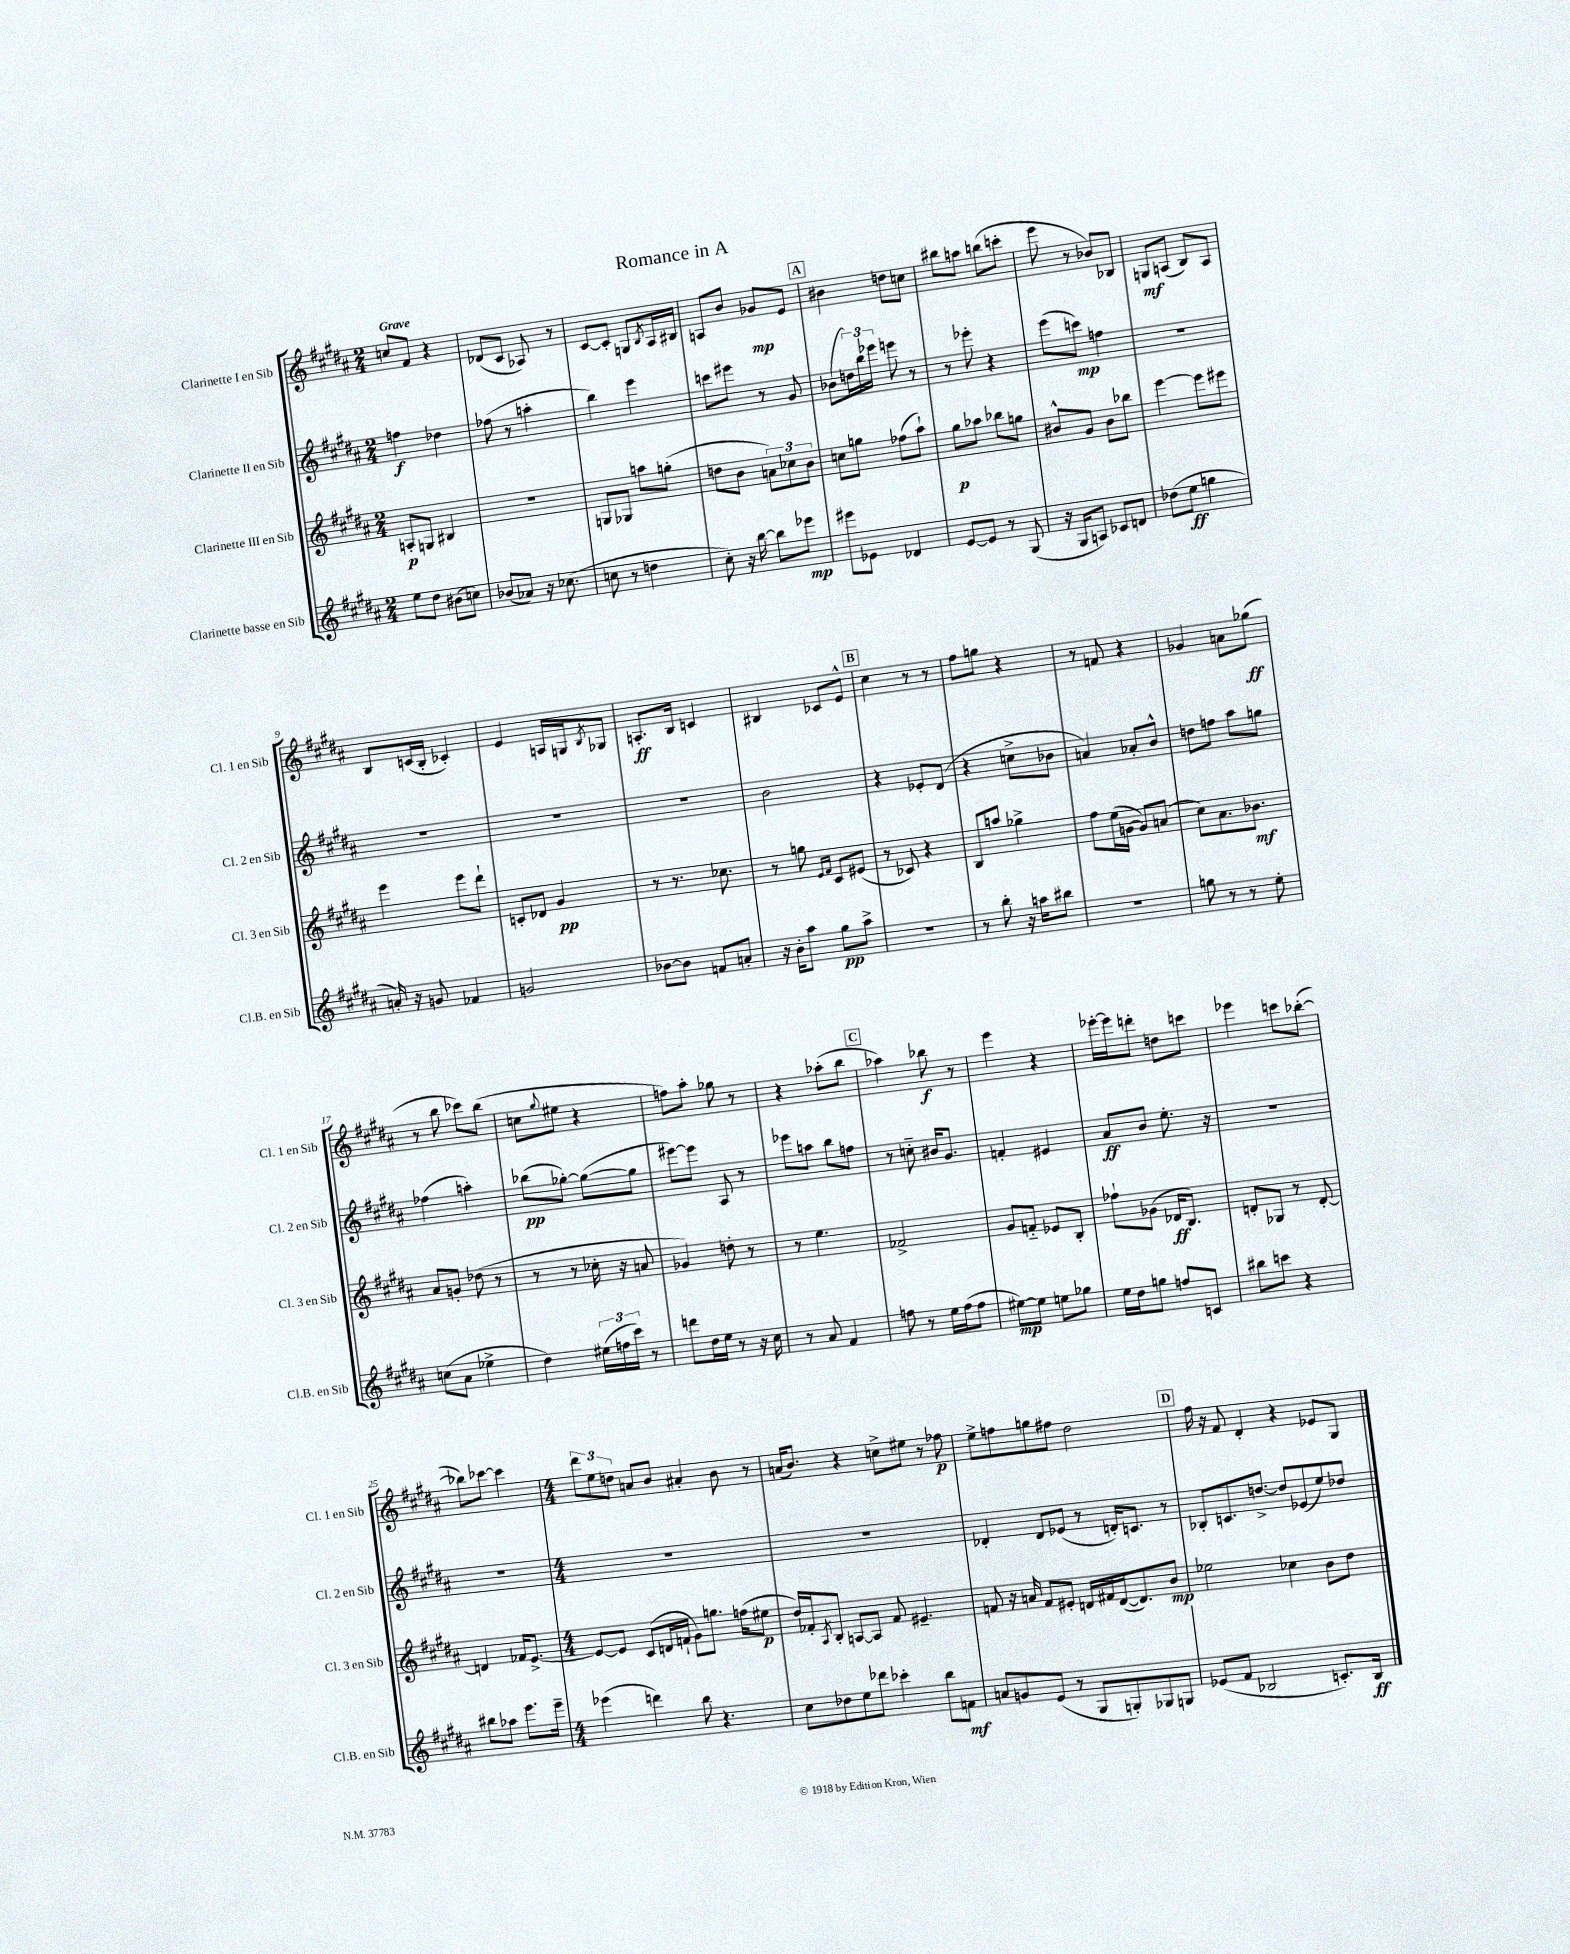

**kern	**kern	**kern	**kern
*staff4	*staff3	*staff2	*staff1
*clefG2	*clefG2	*clefG2	*clefG2
*k[f#c#g#d#a#]	*k[f#c#g#d#a#]	*k[f#c#g#d#a#]	*k[f#c#g#d#a#]
*M2/4	*M2/4	*M2/4	*M2/4
8ee	8A'	4ff	8cc
8dd#	8G	.	8f#
(8b#	4B#	4dd-	4r
8cc)	.	.	.
=	=	=	=
(8b-	2r	(8ff-	(8d-
8a-)	.	8r	8c#
16r	.	4aa'	8A-)
(8.cc-	.	.	.
.	.	.	8r
=	=	=	=
8cc	8G	4bb)	[8c#
8r	8G-	.	8c#']
4dd	8aa	4eee	8G
.	.	.	8qB
.	(8gg'	.	16A#
.	.	.	16B#
=	=	=	=
8cc#')	8dd	8ccc	8A
16r	8b	8eee#	8b
[16bb	.	.	.
8bb]	12a)	8r	8g-
.	12cc-	.	.
8eee-	.	8g#	8e
.	12b	.	.
=	=	=	=
8eee#	8cc	(8b-	4b#
8e-	8gg	24dd)	.
.	.	24bb	.
.	.	24eee-	.
4d-	(8ff-	8eee	8dd
.	8aa#`)	8r	8cc
=	=	=	=
[8e	8gg#	8r	8bb#
8e]	8aa-	8eee-'	8aa
8r	8bb-	4r	(8bb
(8G#	8gg	.	8ccc'
=	=	=	=
16r	8b#^^	(8eee	8eee
16G#	.	.	.
8A)	8g#	8ccc)	8r
8c-	8b#	4ff	8b-)
8d	8bb-	.	8B-
=	=	=	=
(8dd-	[4eee	2r	8G
8ee	.	.	(8A
4gg	8eee]	.	8B)
.	8eee#	.	8A
=	=	=	=
16a')	4eee	2r	8B
16r	.	.	.
8g	.	.	(16c
.	.	.	16B'
4f-	8eee	.	4c-')
.	8ddd#`	.	.
=	=	=	=
2g	8c'	2r	4e
.	8d-	.	.
.	4g#	.	16A
.	.	.	16G
.	.	.	8qB
.	.	.	8G-
=	=	=	=
[8b-	8r	2r	8.A'
8b-]	8.r	.	.
.	.	.	16B
8f	.	.	4c
.	8.cc-	.	.
8a'	.	.	.
=	=	=	=
16r	8r	2b	4B#
16b'	.	.	.
8aa#	8gg	.	.
.	16qqe	.	.
.	16qqf#	.	.
8gg#	8c#	.	8c-
8aa#^	(8e#	.	8e^^
=	=	=	=
2r	8r	4r	4cc#
.	8c-)	.	.
.	4r	8e-'	8r
.	.	(8d#	8r
=	=	=	=
8r	8B	4r	8ff#
8bb'	8aa	.	8gg
16r	4gg-^	8cc^	4r
16aa	.	.	.
8bb#	.	8b-	.
=	=	=	=
2r	8ff#	4a)	8r
.	(16ee	.	8f
.	[16g	.	.
.	8g])	8a-'	4r
.	(8a	8b^^	.
=	=	=	=
8gg	8cc#)	8dd	4g-
8r	8.a#	8ff	.
8r	.	8aa#	8a
.	8.b-	.	.
8ee'	.	8gg	(8gg-
=	=	=	=
(8cc	8a#	(4ff-	8r
8a#	8g'	.	8bb
4ee-^	(8dd-	4aa')	8ccc-)
.	8r	.	(8bb
=	=	=	=
4dd#)	8r	(8bb-	8cc
.	.	.	8qqgg#
.	8r	[8gg-')	8ee#
(24ee#	16cc-'	(8gg-_	4r
24ff	.	.	.
.	16r	.	.
24ccc#)	.	.	.
8r	8a	8gg-]	.
=	=	=	=
8ddd	4g-)	[8eee#)	8ff)
16dd#	.	8eee#]	8aa#'
16ee	.	.	.
8r	8dd'	8A#	8gg-
16r	8r	8r	8r
16cc#	.	.	.
=	=	=	=
8r	8r	8eee-	4r
8a#	4.ee	8aa	.
4f#	.	8bb	(8aa-'
.	.	8ff	8bb
=	=	=	=
8ff	2f-^	8r	4aa-)
8r	.	8cc'~	.
16ee	.	16b#	8bb-
(16ff	.	8.g#	.
8ff	.	.	8r
=	=	=	=
[8ee#)	8g#	4f'	4eee
8ee#]	8f'~	.	.
8ee	8e-	4e#	4r
8gg-	8B'	.	.
=	=	=	=
16ee	8ff-`	8a#	[16eee-'
16dd#	.	.	16eee-]
8gg	(8g-	8b	8ddd'
8ff	16d-	8.ee'	8dd
.	8.B)	.	.
8c	.	.	8ccc
.	.	16r	.
=	=	=	=
8bb#	8d'	2r	4eee-
8ccc	8G-	.	.
4r	8r	.	8ccc
.	[8d'	.	([8bb-'
=	=	=	=
8bb#	4d]	2r	8bb-])
8aa-	.	.	[8ccc-
8.eee	16f-	.	4ccc-]
.	[8.e^	.	.
16eee~	.	.	.
=	=	=	=
*M4/4	*M4/4	*M4/4	*M4/4
(4eee-	8e_	1r	12ddd#
.	.	.	12ee
.	8e]	.	.
.	.	.	12dd
4ddd)	(8c#	.	8a
.	16d	.	8b
.	16f`	.	.
8bb	8g#)	.	4a#'
4.r	8.gg	.	.
.	.	.	8b
.	(16ff	.	.
.	8ee#	.	8r
=	=	=	=
8cc#	16dd#)	1r	(16a
.	16f-'	.	8.b)
.	8qA#	.	.
8dd-	8B'	.	.
8ee	[8A	.	4r
8ddd-	8A]	.	.
4ccc-'	8f-	.	8cc^
.	4.e#~	.	8ee#
8bb	.	.	8r
8f	.	.	8ff-
=	=	=	=
8a	8f	4d-'	8ee^
8g	16r	.	8ff
.	16a	.	.
(8e	8f	8d-	8gg
8r	8e#'	(8e-	8ff#
8G#	16d	8r	2dd#
.	16f#	.	.
8G')	([16d	16d')	.
.	8.d])	8.c	.
8G-	.	.	.
8G	8b	8r	.
=	=	=	=
(8e-	2ee-	8B-'	16ff#
.	.	.	16r
8f#	.	8.c	8f#
2B-	.	.	4d#'
.	.	[8.dd^	.
.	4cc-	8dd]	4r
.	.	(8e-	.
8.c')	8b	8ee)	8e-
.	8dd#	8dd-	8G#
16B-	.	.	.
==	==	==	==
*-	*-	*-	*-
